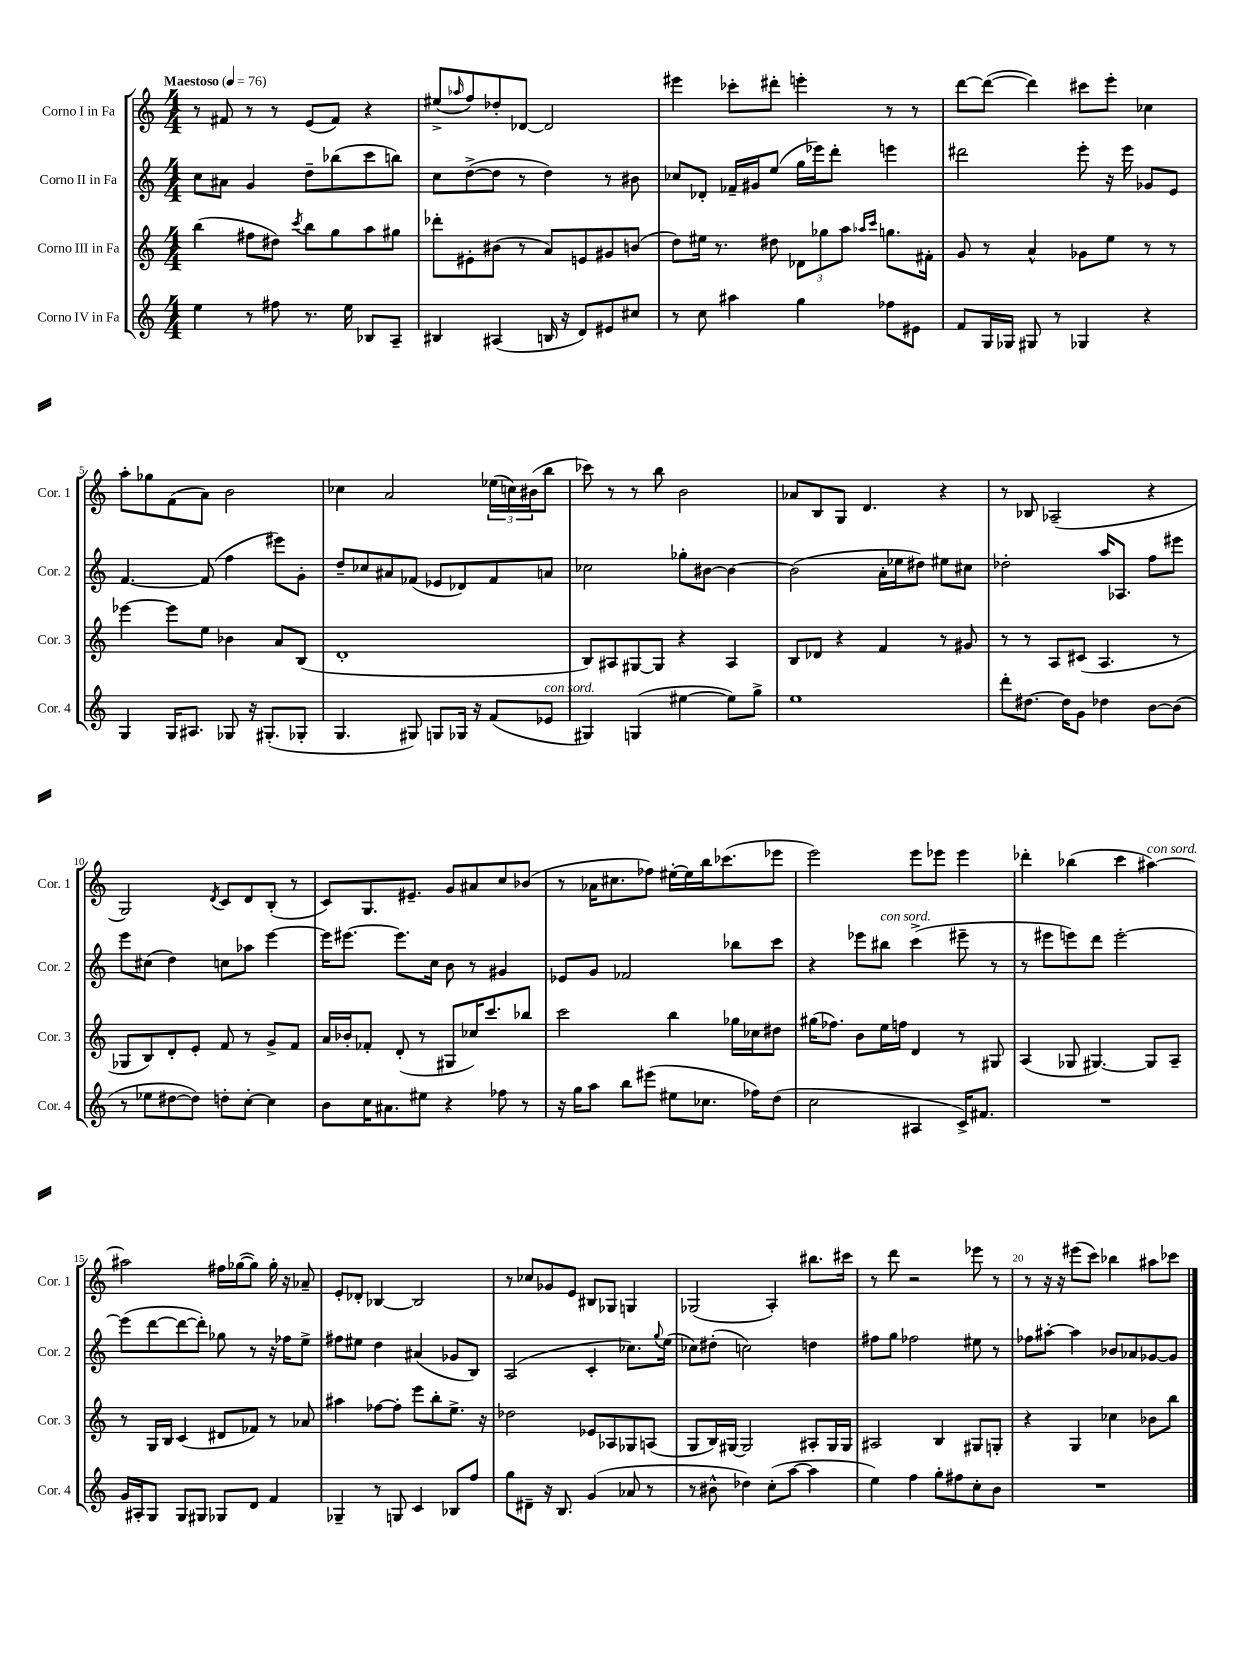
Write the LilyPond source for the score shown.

<<
\new StaffGroup <<
\new Staff = "s0" \with { instrumentName = "Corno I in Fa" shortInstrumentName = "Cor. 1" } {
    \clef treble \key c \major \numericTimeSignature \time 4/4 \tempo "Maestoso" 4 = 76
    r8 fis'8 r8 r8 e'8( fis'8) r4 |
    eis''8->( \grace { aes''16 } f''8) des''8-. des'8~ des'2 |
    eis'''4 ces'''8-. dis'''8-. e'''4-. r8 r8 |
    d'''8~ d'''8~( d'''4) cis'''8 e'''8-. ces''4 |
    a''8-. ges''8 f'8( a'8) b'2 |
    ces''4 a'2 \tuplet 3/2 { ees''16( c''16) bis'16( } b''8 |
    ces'''8) r8 r8 b''8 b'2 |
    aes'8 b8 g8 d'4. r4 |
    r8 bes8 aes2--( r4 |
    g2) \acciaccatura { d'8 } c'8 d'8 b8-.( r8 |
    c'8) g8. eis'8.-- g'8 ais'8 c''8 bes'8( |
    r8 aes'16 cis''8. fes''8) eis''16~-. eis''16 b''16 ces'''8.( ees'''8 |
    e'''2) e'''8 ees'''8 ees'''4 |
    des'''4-. bes''4( c'''4 ais''4~^\markup { \italic "con sord." }) |
    ais''2 fis''16 ges''16~( ges''8) ges''16-. r16 aes'8-- |
    e'8-. des'8-. bes4~ bes2 |
    r8 ces''8 ges'8 e'8 bis8 ges8 g4 |
    ges2( a4-.) bis''8. cis'''16 |
    r8 d'''8 r2 ees'''8 r8 |
    r8 r16 r16 eis'''8( c'''8) bes''4 ais''8 ces'''8 \bar "|." |
}
\new Staff = "s1" \with { instrumentName = "Corno II in Fa" shortInstrumentName = "Cor. 2" } {
    \clef treble \key c \major \numericTimeSignature \time 4/4
    c''8 ais'8 g'4 d''8-- bes''8( c'''8 b''8) |
    c''8 d''8~->( d''8 r8 d''4) r8 bis'8 |
    ces''8 des'8-. fes'16-- gis'16 e''8( g''16 ees'''16) d'''8-. e'''4 |
    dis'''2 e'''8-. r16 e'''16 ges'8 e'8 |
    f'4.~ f'8( f''4 eis'''8) g'8-. |
    d''8-- ces''8 ais'8 fes'8( ees'8 des'8) fes'8 a'8 |
    ces''2 ges''8-. bis'8~ bis'4~ |
    bis'2( a'16-. ees''16 dis''8) eis''8 cis''8 |
    des''2-. a''16 aes8. f''8 eis'''8 |
    e'''8 cis''8( d''4) c''8 aes''8 e'''4~ |
    e'''16 eis'''8.~ eis'''8. c''16 b'8 r8 gis'4 |
    ees'8 g'8 fes'2 bes''8 c'''8 |
    r4 ees'''8 bis''8^\markup { \italic "con sord." } c'''4->( eis'''8-- r8 |
    r8 eis'''8 e'''8) d'''8 e'''2~-. |
    e'''8( d'''8~ d'''8~ d'''8-.) ges''8 r8 r16 fes''16 e''8-> |
    fis''8 eis''8 d''4 ais'4( ges'8 b8) |
    a2( c'4-. ces''8.) \appoggiatura { g''8 } e''16( |
    ces''8) dis''8-.( c''2) d''4 |
    fis''8 g''8 fes''2 eis''8 r8 |
    fes''8 ais''8~-. ais''4 bes'8 aes'8 ges'8~ ges'8 \bar "|." |
}
\new Staff = "s2" \with { instrumentName = "Corno III in Fa" shortInstrumentName = "Cor. 3" } {
    \clef treble \key c \major \numericTimeSignature \time 4/4
    b''4( fis''8 dis''8) \acciaccatura { c'''8 } b''8 g''8 a''8 gis''8 |
    des'''8-. eis'8-. bis'8( r8 a'8) e'8 gis'8 b'8( |
    d''8) eis''16 r8. dis''8 \tuplet 3/2 { des'8 ges''8 a''8 } \grace { aes''16 c'''16 } g''8. fis'16-. |
    g'8 r8 a'4-^ ges'8 e''8 r8 r8 |
    ees'''4~ ees'''8 e''8 bes'4 a'8 b8( |
    d'1-. |
    b8) ais8 gis8~ gis8 r4 ais4 |
    b8 des'8 r4 f'4 r8 gis'8 |
    r8 r8 a8 cis'8( a4. r8 |
    ges8 b8) d'8-. e'8-. f'8 r8 g'8-> f'8 |
    a'16 bes'16-. fes'8-. d'8-.( r8 gis8 ces''16) c'''8. bes''8 |
    c'''2 b''4 ges''16 ces''16 dis''8 |
    gis''16( fes''8.) b'8 e''16 f''16 d'4 r8 gis8 |
    a4( ges8 gis4.~) gis8 a8-- |
    r8 g16 b16 c'4( dis'8 fes'8) r8 aes'8 |
    ais''4 fes''8~ fes''8-. e'''8 b''8-. e''8.-> r16 |
    des''2 ees'8 aes8 ges8 a8( |
    g8 b16) gis16~ gis2 ais8-. gis16 gis16 |
    ais2 b4 gis8 g8-. |
    r4 g4 ces''4 bes'8 b''8 \bar "|." |
}
\new Staff = "s3" \with { instrumentName = "Corno IV in Fa" shortInstrumentName = "Cor. 4" } {
    \clef treble \key c \major \numericTimeSignature \time 4/4
    e''4 r8 fis''8 r8. e''16 bes8 a8-- |
    bis4 ais4( b16 r16 d'8) eis'8 cis''8 |
    r8 c''8 ais''4 g''4 fes''8 eis'8 |
    f'8 g16 ges16 gis8 r8 ges4 r4 |
    g4 g16 ais8. ges8 r16 gis8.-.( ges8-. |
    g4. gis8) g8 ges16 r16 f'8( ees'8^\markup { \italic "con sord." } |
    gis4) g4( eis''4~ eis''8) g''8-> |
    e''1 |
    d'''8-. dis''8.~ dis''16 g'8 des''4 b'8~ b'8( |
    r8 ees''8 dis''8~ dis''8) d''8-. c''8~-. c''4 |
    b'8 c''16 ais'8. eis''8 r4 fes''8 r8 |
    r16 g''16 a''8 b''8 eis'''8( eis''8 ces''8. fes''16) d''8( |
    c''2 ais4 c'16->) fis'8. |
    R1 |
    g'16 ais16-. g8 g8 gis8 ges8 d'8 f'4 |
    ges4-- r8 g8 c'4 bes8 f''8 |
    g''8 dis'8-- r16 b8. g'4( aes'8 r8 |
    r8 bis'8-^ des''4) c''8-.( a''8~ a''4 |
    e''4) f''4 g''8-. fis''8 c''8-. b'8 |
    R1 \bar "|." |
}
>>
>>
\layout { \context { \Score \override BarNumber.break-visibility = ##(#f #t #t) barNumberVisibility = #(every-nth-bar-number-visible 5) } }
